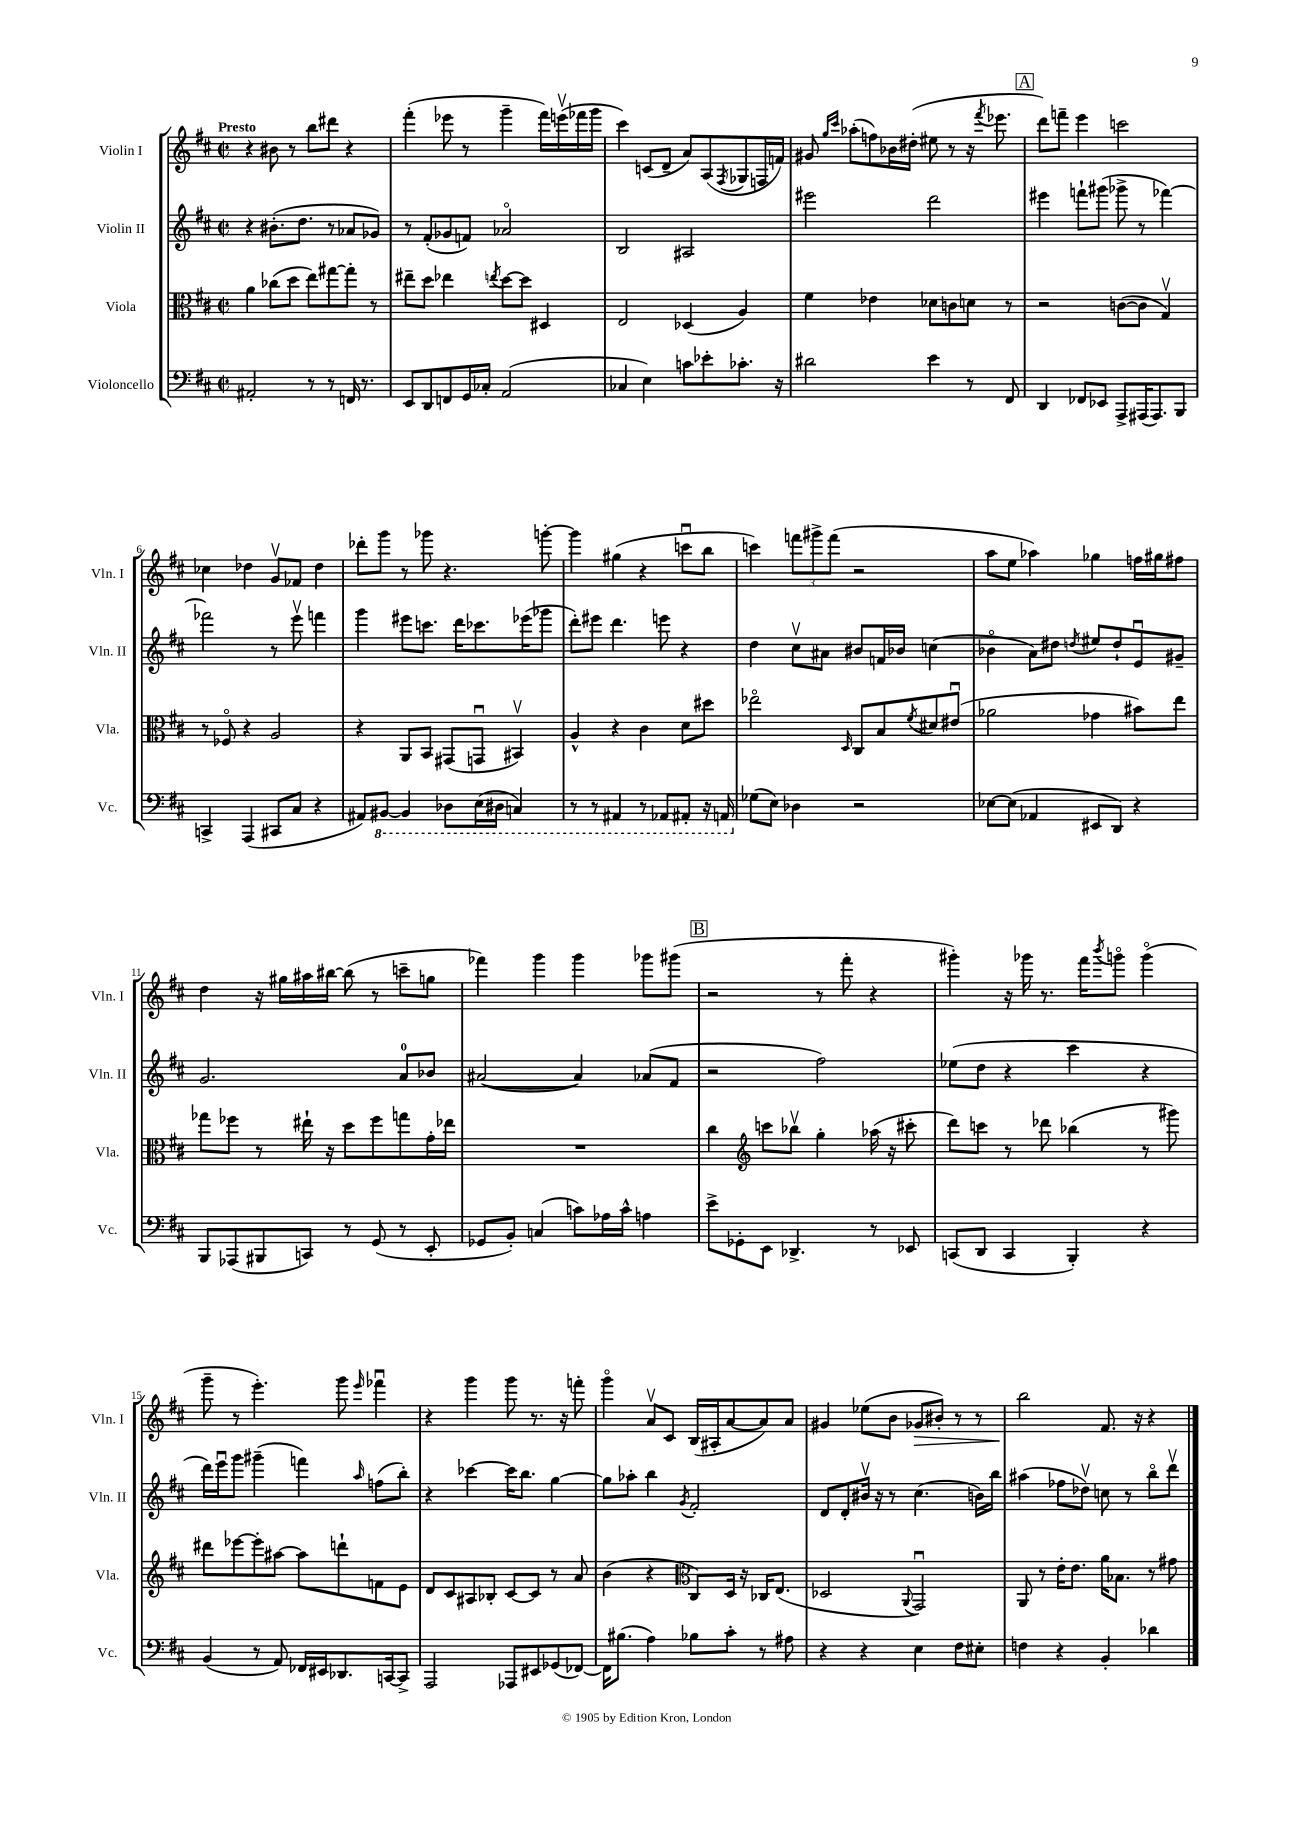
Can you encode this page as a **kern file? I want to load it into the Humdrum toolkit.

**kern	**kern	**kern	**kern	**dynam
*part4	*part3	*part2	*part1	*part1
*staff4	*staff3	*staff2	*staff1	*staff1
*I"Violoncello	*I"Viola	*I"Violin II	*I"Violin I	*
*I'Vc.	*I'Vla.	*I'Vln. II	*I'Vln. I	*
*clefF4	*clefC3	*clefG2	*clefG2	*
*k[f#c#]	*k[f#c#]	*k[f#c#]	*k[f#c#]	*
*M2/2	*M2/2	*M2/2	*M2/2	*
*met(c|)	*met(c|)	*met(c|)	*met(c|)	*
=1	=1	=1	=1	=1
!	!	!	!LO:TX:a:B:t=Presto	!
2AA#X'/	4a\	4r	4r	.
.	(8cc-X\L	(8.b#X'\L	8b#X\	.
.	8dd\J	.	8r	.
.	.	8.dd\J	.	.
8r	8ee\L)	.	8bb\L	.
8r	[8gg#X\	8r	8ddd#X\J	.
16FFn/	8gg#'\J]	8a-X/L	4r	.
8.r	.	.	.	.
.	8r	8g-X/J)	.	.
=2	=2	=2	=2	=2
8EE/L	8ee#X~\L	8r	(4fff#'\	.
8DD/	8dd\J	(8f#'/L	.	.
8FFn/	4ee-X\	8g-X/	8eee-X\	.
16GG/L	.	8fn/J)	8r	.
16C-X'/JJ	.	.	.	.
.	8qeen/	.	.	.
(2AA/	[8dd\L	2a-X/	4ggg~\	.
.	8dd\J]	.	.	.
.	4D#X/	.	16fff#\LL)	.
.	.	.	(16eeenv\	.
.	.	.	16fff-X\	.
.	.	.	16ggg\JJ	.
=3	=3	=3	=3	=3
4C-X/	2E/	2B/	4ccc#\)	.
4E\)	.	.	(8cn/L	.
.	.	.	8d~/J	.
8cn\L	(4D-X/	2A#X/	8a/L)	.
8e-X'\	.	.	(8A/	.
.	.	.	8qF#/	.
8.c-X'\J	4A/)	.	8G-X/	.
.	.	.	16Fn/L	.
16r	.	.	16fn/JJ)	.
=4	=4	=4	=4	=4
2d#X\	4f#\	2eee#X\	8g#X/	.
.	.	.	16qqgg/LL	.
.	.	.	16qqccc#/JJ	.
.	.	.	(8aa-X'\L	.
.	4e-X\	.	8ffn\)	.
.	.	.	16b-X\L	.
.	.	.	(16dd#X'\JJ	.
4e\	8d-X\L	2ddd\	8ee#X\	.
.	8cn\	.	8r	.
8r	8dn\J	.	16r	.
.	.	.	8qfff#/	.
.	.	.	8.eee-X\	.
8FF#/	8r	.	.	.
!!LO:REH:place=s1:t=A
=5	=5	=5	=5	=5
4DD/	2r	4eee#X\	8ddd\L)	.
.	.	.	8fffn~\J	.
8FF-X/L	.	8fffn`\L	4eee\	.
8EE-X/J	.	(8ggg#X\J	.	.
8AAA^/L	([8cn\L	8ggg-X^\	2cccn\	.
(16AAA#X/K	8c\J]	8r	.	.
8.AAA#/)	.	.	.	.
.	4Gv/)	[4fff-X\)	.	.
8BBB/J	.	.	.	.
!!LO:LB:g=z
=6	=6	=6	=6	=6
4CCn^/	8r	2fff-X\]	4cc-X\	.
.	8F-X/	.	.	.
(4AAA/	4r	.	4dd-X\	.
8CC#X/L	2A/	8r	8gv/L	.
8C#/J	.	8eeev\	8f-X/J	.
4r	.	4fffn\	4dd-\	.
=7	=7	=7	=7	=7
8AA#X/L)	4r	4ggg\	8ddd-X'\L	.
*8ba	*	*	*	*
[8BBB#X/J	.	.	8ggg\J	.
4BBB#/]	8AA/L	8eee#X\L	8r	.
.	8BB/J	8.cccn\J	8ggg-X\	.
8DD-X\L	(8GG#X/L	.	4.r	.
.	.	16ddd\KL	.	.
(16EE\L	8GGnu/J	8.ccc-X\	.	.
16DD#X\JJ	.	.	.	.
4CCn/)	4BB#Xv/)	.	.	.
.	.	(16eee-X\K	.	.
.	.	8ggg-X\J	[8gggn'\	.
=8	=8	=8	=8	=8
8r	4A^^/	8ddd'\L)	4ggg\]	.
8r	.	8eee#X\J	.	.
4AAA#X/	4r	4.ddd\	(4gg#X\	.
8r	4c#\	.	4r	.
8AAA-X/L	.	8eeen\	.	.
8AAA#X'/J	8d\L	4r	8cccnu\L	.
16r	8dd#X\J	.	8bb\J	.
16AAAn/	.	.	.	.
=9	=9	=9	=9	=9
*X8ba	*	*	*	*
(8G-X\L	2ee-X\	4dd\	4cccn\)	.
8E\J)	.	.	.	.
4D-X\	.	8cc#v\L	12fffn\L	.
.	.	.	12ggg#X^\	.
.	.	8a#X\J	.	.
.	.	.	(12fff\J	.
.	16qqD/	.	.	.
2r	8C#/L	8b#X/L	2r	.
.	8B/	16fn/L	.	.
.	.	16b-X/JJ	.	.
.	8qf#/	.	.	.
.	8d#X/	(4ccn\	.	.
.	(8e#Xu/J	.	.	.
=10	=10	=10	=10	=10
[8E-X\L	2a-X\	4b-X\	8aa\L	.
(8E-\J]	.	.	8ee\J	.
4AA-X/	.	8a\L)	4aa-X\)	.
.	.	8dd#X\J	.	.
.	.	8qddn/	.	.
8EE#X/L	4g-X\	8ee#X/L	4gg-X\	.
8DD/J)	.	8dd`/	.	.
4r	8b#X\L)	8eu/	16ffn\LL	.
.	.	.	16gg#X\J	.
.	8ee\J	8g#X~/J	8ff#X\J	.
!!LO:LB:g=z
=11	=11	=11	=11	=11
8BBB/L	8gg-X\L	2.g/	4dd\	.
(8AAA-X/	8ff-X\J	.	.	.
8BBB#X/	8r	.	16r	.
.	.	.	16gg#X\LL	.
8CCn/J)	16ee#X`\	.	16aa#X\	.
.	16r	.	[16bb#X\JJ	.
8r	8dd\L	.	(8bb#\]	.
(8GG/	8ff-\	.	8r	.
8r	8ggn\	8a/L	8cccn~\L	.
8EE'/	16g'\L	8b-X/J	8ggn\J	.
.	16ee-X\JJ	.	.	.
=12	=12	=12	=12	=12
8GG-X/L	1r	([2a#X/	4fff-X\)	.
8BB'/J)	.	.	.	.
(4Cn/	.	.	4ggg\	.
8cn\L)	.	4a#/])	4ggg\	.
16A-X\L	.	.	.	.
16c^^\JJ	.	.	.	.
4An\	.	(8a-X/L	8ggg-X\L	.
.	.	8f#/J	(8ggg#X\J	.
!!LO:REH:place=s1:t=B
=13	=13	=13	=13	=13
8e^\L	4cc#\	2r	2r	.
8GG-X'\	.	.	.	.
*	*clefG2	*	*	*
8EE\J	8cccn\L	.	.	.
4.DD-X^/	8bb-Xv\J	.	.	.
.	4gg'\	2ff#\)	8r	.
.	.	.	8fff#'\	.
8r	(16aa-X\	.	4r	.
.	16r	.	.	.
8EE-X/	8ccc#X'\	.	.	.
=14	=14	=14	=14	=14
(8CCn/L	8ddd\L)	(8ee-X\L	4ggg#X'\)	.
8DD/J	8cccn\J	8dd\J	.	.
4CC/	8r	4r	16r	.
.	.	.	16ggg-X\	.
.	8ddd-X\	.	8.r	.
4BBB'/)	(4bb-X\	4ccc#\	.	.
.	.	.	16fff#\KL	.
.	.	.	8qbbb/	.
.	.	.	8gggn\J	.
4r	8r	4r	(4ggg\	.
.	8ggg#X\)	.	.	.
!!LO:LB:g=z
=15	=15	=15	=15	=15
(4BB/	8ddd#X\L	16ddd\LL)	8ggg~\	.
.	.	16eeeu\J	.	.
.	[8eee-X\	8ggg\J	8r	.
8r	8eee-'\]	(4ggg#X~\	4.eee'\)	.
8AA/)	[8aa#X\J	.	.	.
16FF-X/LL	8aa#\L]	4fffn\)	.	.
16EE#X/J	.	.	.	.
8.DD-X/	8dddn`\	.	8ggg\	.
.	.	16qqaa/	16qqeee/	.
.	8fn\	(8ffn\L	4fff-Xu\	.
[16CCn/k	.	.	.	.
8CC^/J]	8e\J	8bb'\J)	.	.
=16	=16	=16	=16	=16
2AAA/	8d/L	4r	4r	.
.	8c#/	.	.	.
.	8A#X/	[4ccc-X\	4ggg\	.
.	8B-X'/J	.	.	.
8AAA-X/L	[8c#/L	16ccc-\KL]	8ggg\	.
.	.	8.bb\J	.	.
8EE#X/	8c#/J]	.	8.r	.
(8GG-X/	8r	[4gg\	.	.
.	.	.	16r	.
[8FF-X/J)	8a/	.	8fffn'\	.
=17	=17	=17	=17	=17
16FF-\KL]	(4b\	8gg\L]	4ggg\	.
(8.B#X\J	.	.	.	.
.	.	8aa-X'\J	.	.
4A\)	4r	4bb\	8av/L	.
.	.	.	8c#/J	.
*	*clefC3	*	*	*
.	.	8qg/	.	.
8B-X\L	8C#/L)	2f#'/	(16B/LL	.
.	.	.	16A#X'/J	.
8c#'\J	16D/Jk	.	[8a/	.
.	16r	.	.	.
8r	16C-X/KL	.	8a/])	.
.	(8.E/J	.	.	.
8A#X\	.	.	8a/J	.
=18	=18	=18	=18	=18
4r	2D-X/	8d/L	4g#X/	.
.	.	8d'/	.	.
4r	.	16b#Xv/Jk	(8ee-X\L	.
.	.	16r	.	.
.	.	8r	8b\J	.
.	8qqAA/	.	.	.
!	!	!	!	!LO:HP:b
4E\	2GGu/)	(4.cc#\	8g-X/L	>
.	.	.	8b#X'/J)	.
8F#\L	.	.	8r	.
8E#X'\J	.	16bn\LL)	8r	.
.	.	16bb\JJ	.	.
=19	=19	=19	=19	=19
4Fn\	8AA/	(4aa#X\	2bb\	.
.	8r	.	.	.
4r	16e'\KL	8ff-X\L	.	.
.	8.e\J	.	.	.
.	.	8dd-Xv\J)	.	.
4BB'/	16a\KL	8ccn\	8.f#/	]
.	8.B-X\J	.	.	.
.	.	8r	.	.
.	.	.	16r	.
4d-X\	8r	8bb\L	4r	.
.	8g#X\	8dddv\J	.	.
==	==	==	==	==
*-	*-	*-	*-	*-
